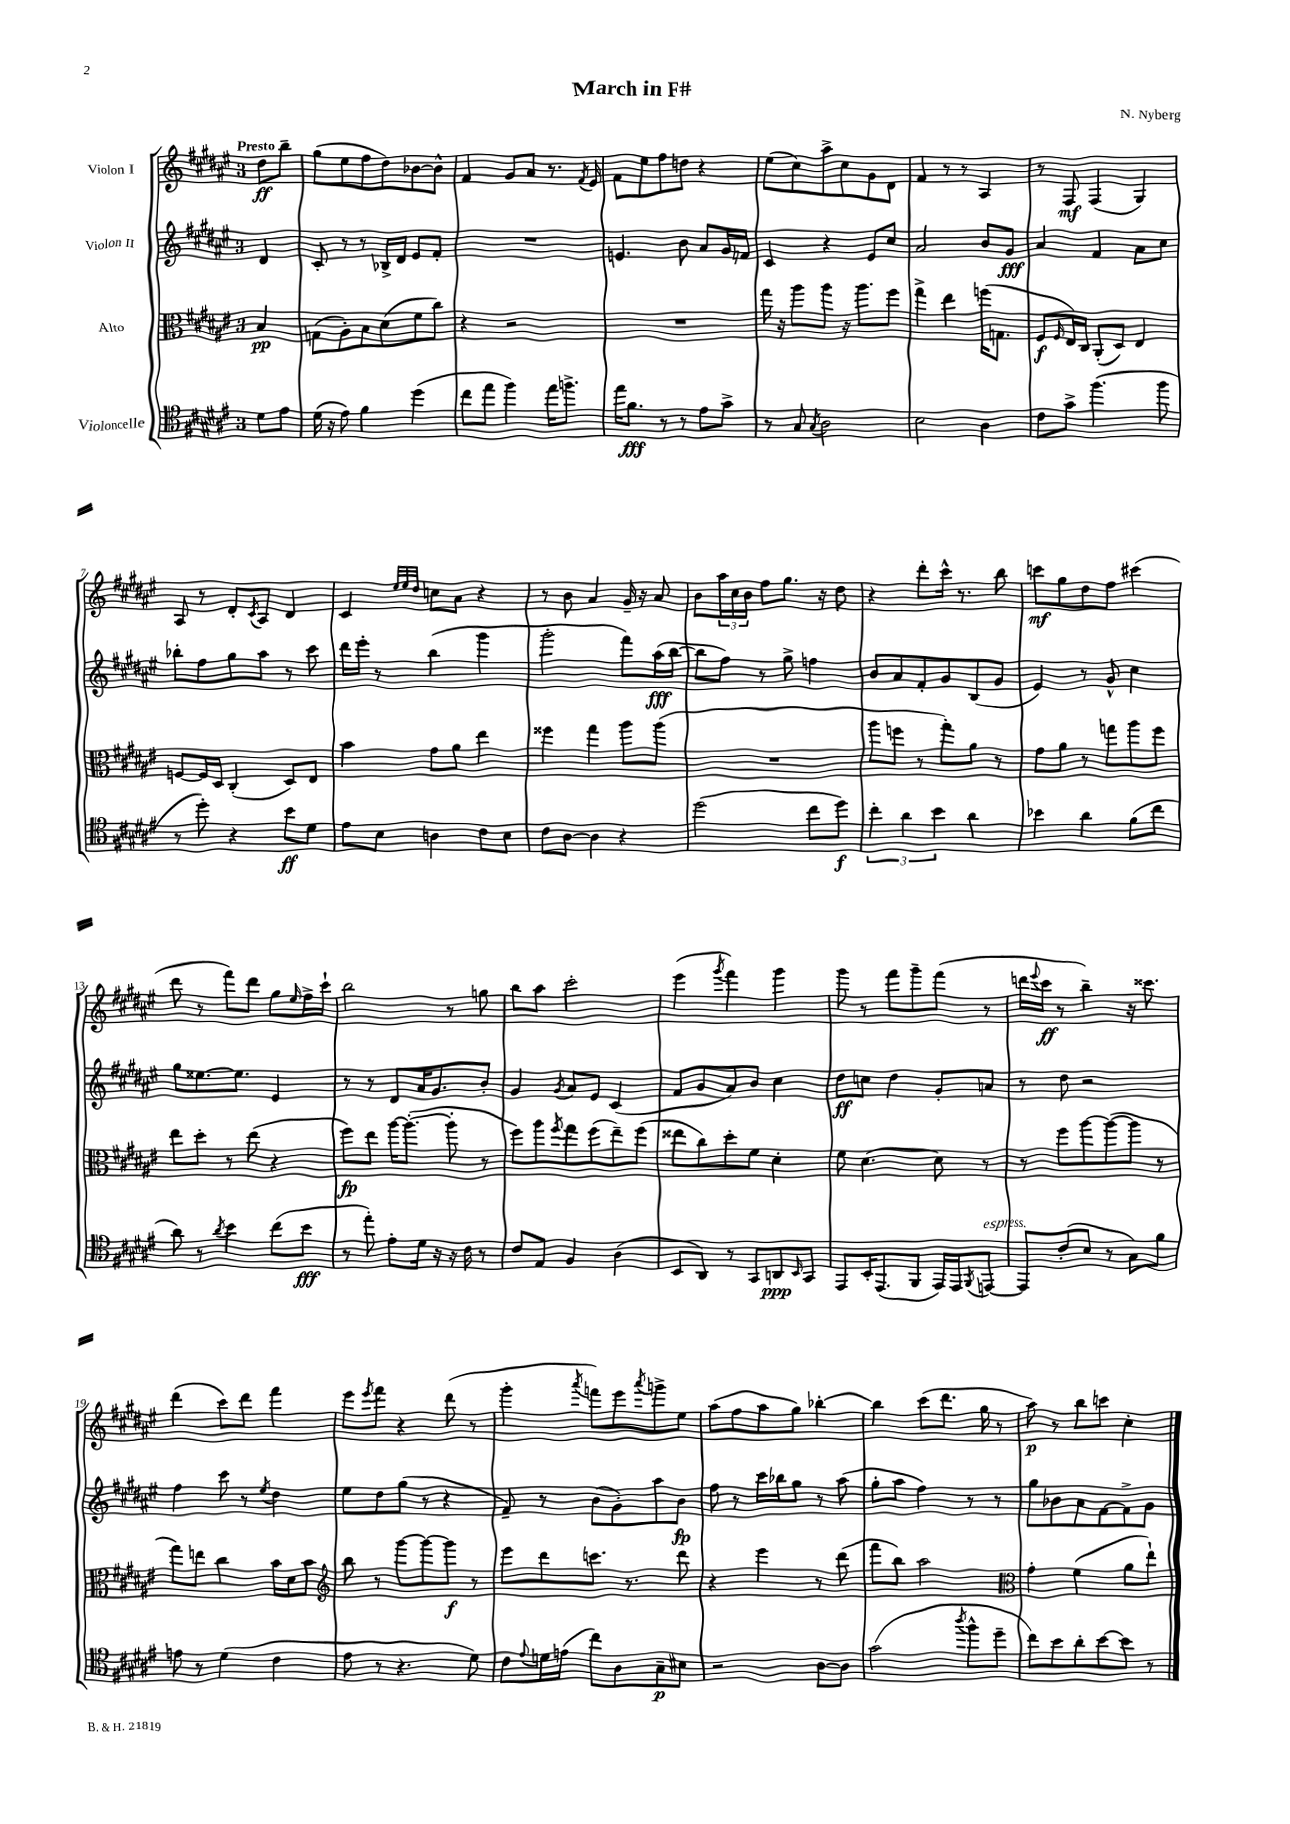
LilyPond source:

\header { title = "March in F#" composer = "N. Nyberg" }
<<
\new StaffGroup <<
\new Staff = "s0" \with { instrumentName = "Violon I" } {
    \clef treble \key fis \major \once \override Staff.TimeSignature.style = #'single-digit \time 3/4 \partial 4 \tempo "Presto"
    dis''8\ff b''8-- |
    gis''8( eis''8 fis''8 dis''8) bes'8~ bes'8-^ |
    fis'4 gis'8 ais'8 r8. \acciaccatura { fis'8 } eis'16 |
    fis'8 eis''8 fis''8 d''8 r4 |
    eis''8( cis''8) ais''8-> cis''8 gis'8 dis'8 |
    fis'4 r8 r8 ais4 |
    r8 fis8\mf fis4( gis4) |
    ais8 r8 dis'8-. \acciaccatura { cis'8 } ais8 dis'4 |
    cis'4 \grace { eis''32 eis''32 dis''32 } c''8 ais'8 r4 |
    r8 b'8 ais'4 gis'16-- r16 ais'8 |
    b'8 \tuplet 3/2 { ais''16 cis''16 b'16 } fis''8 gis''8. r16 dis''8 |
    r4 dis'''8-. cis'''16-^ r8. b''8 |
    c'''8\mf gis''8 dis''8 fis''8 cis'''4( |
    dis'''8 r8 fis'''8) dis'''8 gis''8 \grace { eis''16 } fis''16-> cis'''16-! |
    b''2 r8 g''8 |
    b''8 ais''8 cis'''2-. |
    eis'''4( \acciaccatura { gis'''8 } fis'''4) gis'''4 |
    gis'''8 r8 fis'''8 gis'''8-- fis'''8( r8 |
    d'''16 \appoggiatura { eis'''8 } cis'''16\ff r8 b''4--) r16 cisis'''8. |
    dis'''4( cis'''8) dis'''8 fis'''4 |
    eis'''8 \acciaccatura { eis'''8 } fis'''8 r4 dis'''8( r8 |
    gis'''4-. \acciaccatura { ais'''8 } f'''8) eis'''8 \acciaccatura { ais'''8 } g'''8-> eis''8 |
    ais''8( fis''8 ais''8 gis''8) bes''4~-. |
    bes''4 cis'''8( dis'''8. gis''16 r8 |
    ais''8\p) r8 b''8 c'''8 cis''4-. \bar "|." |
}
\new Staff = "s1" \with { instrumentName = "Violon II" } {
    \clef treble \key fis \major \once \override Staff.TimeSignature.style = #'single-digit \time 3/4 \partial 4
    dis'4 |
    cis'8-. r8 r8 bes16-> dis'16 eis'8 fis'8-. |
    R2. |
    e'4. b'8 ais'8 gis'16 f'16 |
    cis'4 r4 eis'8 cis''8 |
    ais'2 b'8 gis'8\fff |
    ais'4 fis'4 ais'8 cis''8 |
    bes''8-. fis''8 gis''8 ais''8 r8 cis'''8 |
    dis'''16 eis'''16-. r8 b''4( gis'''4 |
    gis'''2-. fis'''8) ais''16\fff( b''16~ |
    b''8 fis''8) r8 gis''8-> f''4 |
    b'8 ais'8 fis'8-. gis'8 b8( gis'8 |
    eis'4) r8 gis'8-^ cis''4 |
    gis''8 eisis''8.~ eisis''8. eis'4 |
    r8 r8 dis'8 ais'16 gis'8. b'8-. |
    gis'4 \acciaccatura { gis'8 } ais'8 eis'8 cis'4( |
    fis'8 gis'8 ais'8) b'8 cis''4 |
    dis''8\ff c''8 dis''4 gis'8-. a'8 |
    r8 dis''8 r2 |
    fis''4 cis'''8 r8 \acciaccatura { eis''8 } dis''4 |
    eis''8 dis''8 gis''8( r8 r4 |
    fis'8--) r8 b'8( gis'8-.) ais''8 b'8\fp |
    fis''8 r8 cis'''16 bes''16 gis''8 r8 ais''8( |
    gis''8-. ais''8 fis''4) r8 r8 |
    gis''8 bes'8 ais'8 fis'8~ fis'8-> gis'8 \bar "|." |
}
\new Staff = "s2" \with { instrumentName = "Alto" } {
    \clef alto \key fis \major \once \override Staff.TimeSignature.style = #'single-digit \time 3/4 \partial 4
    b4\pp |
    g8( ais8-.) b8 dis'8( fis'8 cis''8) |
    r4 r2 |
    R2. |
    gis''16 r16 ais''8 ais''8 r16 ais''8. fis''8 |
    gis''4-> eis''4 f''16( g8. |
    fis8\f \grace { fis16 } eis16) cis16 ais,8-.( dis8) eis4 |
    f8~ f16 dis16 cis4-.( dis8) eis8 |
    b'4 gis'8 ais'8 eis''4 |
    fisis''4 gis''4 ais''8 ais''8( |
    R2. |
    ais''8 f''8 r8 gis''8-.) ais'8 r8 |
    gis'8 ais'8 r8 g''8 ais''8 fis''8 |
    eis''8 dis''8-. r8 eis''8( r4 |
    fis''8\fp) eis''8 ais''16~ ais''8.~-.( ais''8-. r8 |
    fis''8) ais''8 \acciaccatura { fis''8 } gis''8 fis''8( eis''8--) fis''8( |
    eisis''8 cis''8) dis''8-. fis'8 dis'4-. |
    fis'8 dis'4.~ dis'8 r8 |
    r8 fis''8 ais''8~ ais''8~( ais''8 r8 |
    gis''8) e''8 cis''4 b'16 dis'16 b'8 |
    \clef treble b''8 r8 gis'''8~ gis'''8~ gis'''8\f r8 |
    eis'''8 dis'''8 c'''8. r8. dis'''8 |
    r4 eis'''4 r8 dis'''8( |
    fis'''8 b''8) ais''2 |
    \clef alto gis'4-. fis'4( ais'8 eis''8-!) \bar "|." |
}
\new Staff = "s3" \with { instrumentName = "Violoncelle" } {
    \clef tenor \key fis \major \once \override Staff.TimeSignature.style = #'single-digit \time 3/4 \partial 4
    dis'8 eis'8 |
    dis'16( r16 eis'8) fis'4 dis''4( |
    cis''8 eis''8 fis''4) eis''16 f''8.-> |
    eis''16 fis'8.\fff r8 r8 eis'8 gis'8-> |
    r8 gis8 \acciaccatura { gis8 } ais2 |
    b2 ais4 |
    cis'8 gis'8-> fis''4.( fis''8 |
    r8 dis''8-.) r4 b'8\ff dis'8 |
    eis'8 b8 a4 cis'8 b8 |
    cis'8 ais8~ ais4 r4 |
    dis''2( cis''8 dis''8\f) |
    \tuplet 3/2 { cis''4-. ais'4 b'4 } ais'4 |
    bes'4 ais'4 fis'8( cis''8 |
    ais'8) r8 \acciaccatura { ais'8 } b'4 cis''8( b'8\fff |
    r8 eis''8-.) eis'8-. dis'16 r16 r16 cis'16 r8 |
    cis'8 eis8 fis4 ais4( |
    b,8 ais,8) r8 gis,8 a,8\ppp \grace { b,16 } gis,8 |
    eis,8 b,16-. eis,8.( fis,8 eis,16) eis,16 \acciaccatura { fis,8 } e,8~^\markup { \italic "espress." } |
    e,8 cis'8-.( b8 r8 gis8) fis'8 |
    e'8 r8 dis'4( cis'4 |
    eis'8 r8 r4. dis'8) |
    cis'8 \appoggiatura { eis'8 } d'16 e'16( cis''8) ais8 gis8--\p bis8 |
    r2 ais8~ ais8 |
    gis'2( \acciaccatura { ais''8 } fis''8-^ dis''8-- |
    cis''8) b'8 ais'8-. b'8~ b'8 r8 \bar "|." |
}
>>
>>
